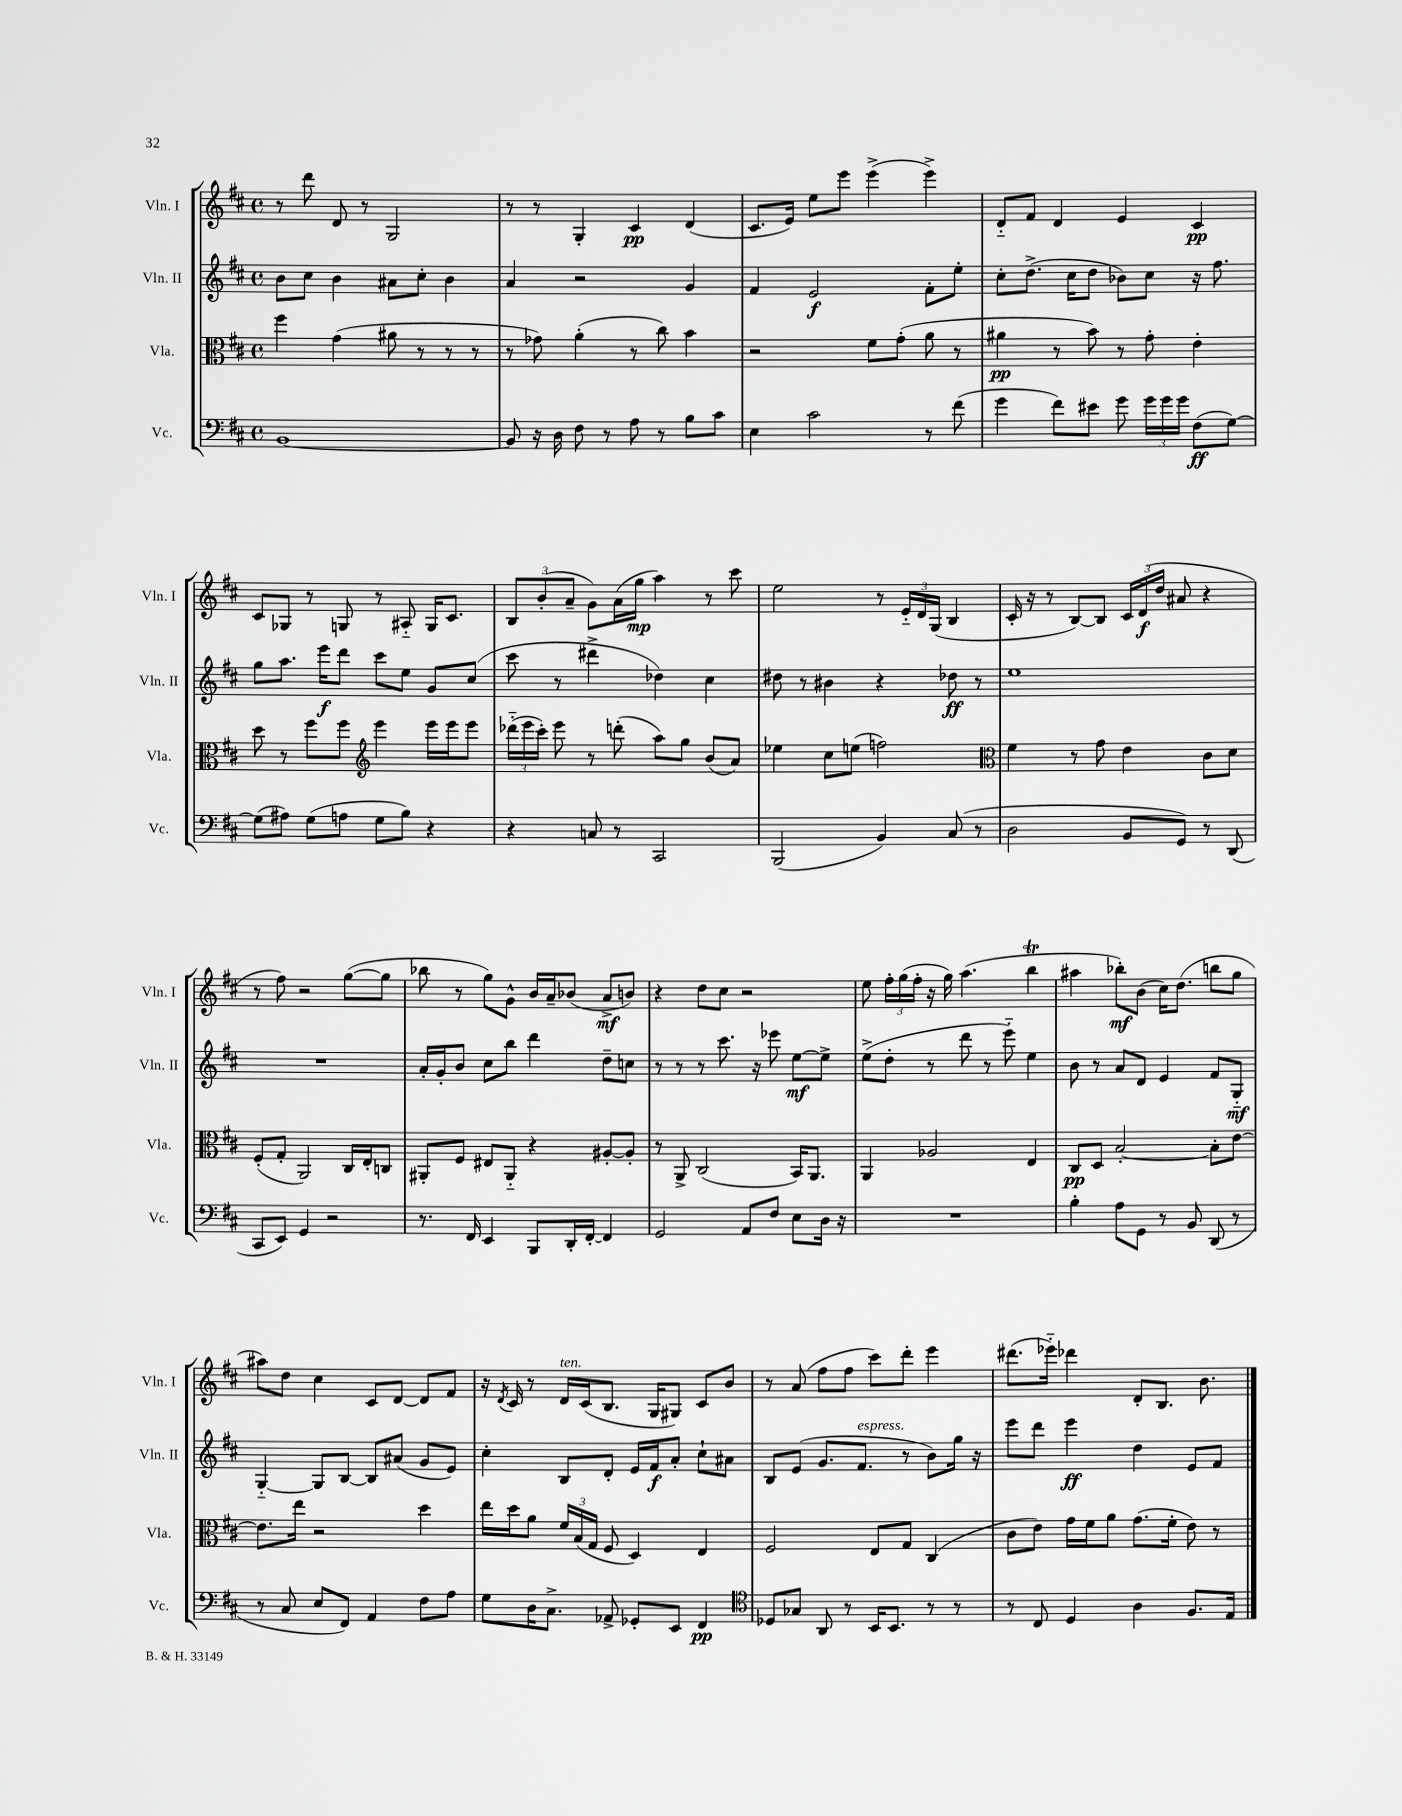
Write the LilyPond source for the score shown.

<<
\new StaffGroup <<
\new Staff = "s0" \with { instrumentName = "Vln. I" shortInstrumentName = "Vln. I" } {
    \clef treble \key d \major \defaultTimeSignature \time 4/4
    \autoBeamOff r8 d'''8 d'8 r8 g2 |
    r8 r8 g4-. cis'4\pp d'4( |
    cis'8.[ e'16]) e''8[ e'''8] e'''4->( e'''4->) |
    d'8[-_ fis'8] d'4 e'4 cis'4\pp |
    cis'8[ ges8] r8 g8 r8 ais8-_ g16[ cis'8.] |
    \tuplet 3/2 { b8[ b'8-.( a'8]-- } g'8[) a'16( g''16]\mp a''4) r8 cis'''8 |
    e''2 r8 \tuplet 3/2 { e'16[-_ d'16 g16]( } b4 |
    cis'16-. r16 r8 b8[~) b8] \tuplet 3/2 { cis'16[ d'16\f( d''16] } ais'8 r4 |
    r8 fis''8) r2 g''8[~( g''8] |
    bes''8 r8 g''8[) g'8]-^ b'16[ a'16-- bes'8]( a'8[->\mf b'8]) |
    r4 d''8[ cis''8] r2 |
    e''8 \tuplet 3/2 { fis''16[-. g''16( fis''16]-. } r16 g''16) a''4.( b''4\trill |
    ais''4 bes''8[-.\mf) b'8]( cis''16[) d''8.]( b''8[ g''8] |
    ais''8[) d''8] cis''4 cis'8[ d'8]~ d'8[ fis'8] |
    r16 \acciaccatura { d'8 } cis'16 r8 d'16[^\markup { \italic "ten." } cis'16( b8.] g16[ gis8]) cis'8[ b'8] |
    r8 a'8( fis''8[ fis''8] cis'''8[) d'''8]-. e'''4 |
    dis'''8.[( ees'''16]-_) des'''4 d'8[-. b8.] b'8. \bar "|." |
}
\new Staff = "s1" \with { instrumentName = "Vln. II" shortInstrumentName = "Vln. II" } {
    \clef treble \key d \major \defaultTimeSignature \time 4/4
    \autoBeamOff b'8[ cis''8] b'4 ais'8[ cis''8]-. b'4 |
    a'4 r2 g'4 |
    fis'4 e'2\f fis'8[-. e''8]-. |
    cis''8[-. d''8.]->( cis''16[ d''8] bes'8[) cis''8] r16 fis''8. |
    g''8[ a''8.] e'''16[\f d'''8] cis'''8[ e''8] g'8[ cis''8]( |
    cis'''8 r8 dis'''4-> des''4) cis''4 |
    dis''8 r8 bis'4 r4 des''8\ff r8 |
    e''1 |
    R1 |
    a'16[-. g'16-. b'8] cis''8[ b''8] d'''4 d''8[-- c''8] |
    r8 r8 r8 cis'''8. r16 ees'''8 e''8[~\mf e''8]-> |
    e''8[->( d''8]-. r8 d'''8 r8 e'''8-_) e''4 |
    b'8 r8 a'8[ d'8] e'4 fis'8[ g8]-_\mf |
    g4~-_ g8[ b8]~ b8[ ais'8]( g'8[ e'8]) |
    cis''4-. b8[ d'8]-. e'16[ fis'16\f a'8]-. cis''8[-! ais'8] |
    b8[ e'8]( g'8.[ fis'8.]^\markup { \italic "espress." } r8 b'8[) g''16] r16 |
    e'''8[ d'''8] e'''4\ff d''4 e'8[ fis'8] \bar "|." |
}
\new Staff = "s2" \with { instrumentName = "Vla." shortInstrumentName = "Vla." } {
    \clef alto \key d \major \defaultTimeSignature \time 4/4
    \autoBeamOff fis''4 g'4( ais'8 r8 r8 r8 |
    r8 ges'8) a'4-.( r8 cis''8) b'4 |
    r2 fis'8[ g'8]-.( a'8 r8 |
    ais'4\pp r8 b'8) r8 g'8-. e'4-. |
    d''8 r8 fis''8[ fis''8] \clef treble e'''4 e'''16[ e'''16 e'''8] |
    \tuplet 3/2 { des'''16[-_( e'''16 cis'''16]-.) } e'''8 r8 d'''8-.( a''8[) g''8] b'8[( a'8]) |
    ees''4 cis''8[ e''8]( f''2) |
    \clef alto fis'4 r8 g'8 e'4 cis'8[ d'8] |
    fis8[-.( g8]-. a,2) cis16[ e16-. c8] |
    ais,8[-. fis8] eis8[ ais,8]-_ r4 ais8[~-. ais8]-. |
    r8 a,8-> cis2( b,16[) a,8.] |
    a,4 aes2 e4 |
    cis8[\pp d8] b2~-. b8[-. e'8]~ |
    e'8.[ e''16] r2 d''4 |
    e''16[ d''16 a'8] \tuplet 3/2 { fis'16[ b16( g16] } fis8 d4) e4 |
    fis2 e8[ g8] cis4( |
    cis'8[ e'8]) g'16[ fis'16 a'8] g'8.[( fis'16]-. e'8) r8 \bar "|." |
}
\new Staff = "s3" \with { instrumentName = "Vc." shortInstrumentName = "Vc." } {
    \clef bass \key d \major \defaultTimeSignature \time 4/4
    \autoBeamOff b,1~ |
    b,8 r16 d16 fis8 r8 a8 r8 b8[ cis'8] |
    e4 cis'2 r8 fis'8( |
    g'4 fis'8[) eis'8] g'8 \tuplet 3/2 { g'16[ g'16 g'16] } fis8[\ff( g8]~) |
    g8[( ais8]) g8[( a8] g8[ b8]) r4 |
    r4 c8 r8 cis,2 |
    b,,2( b,4) cis8( r8 |
    d2 b,8[ g,8]) r8 d,8( |
    cis,8[ e,8]) g,4 r2 |
    r8. fis,16 e,4 b,,8[ d,16-. fis,16]~-. fis,4 |
    g,2 a,8[ fis8] e8[ d16] r16 |
    R1 |
    b4-. a8[ g,8] r8 b,8 d,8( r8 |
    r8 cis8 e8[ fis,8]) a,4 fis8[ a8] |
    g8[ d16 cis8.]-> aes,8-> ges,8[-. e,8] fis,4\pp |
    \clef tenor des8[ ges8] a,8 r8 b,16[ b,8.] r8 r8 |
    r8 cis8 d4 a4 fis8.[ e16] \bar "|." |
}
>>
>>
\layout { \context { \Score \remove "Bar_number_engraver" } }
